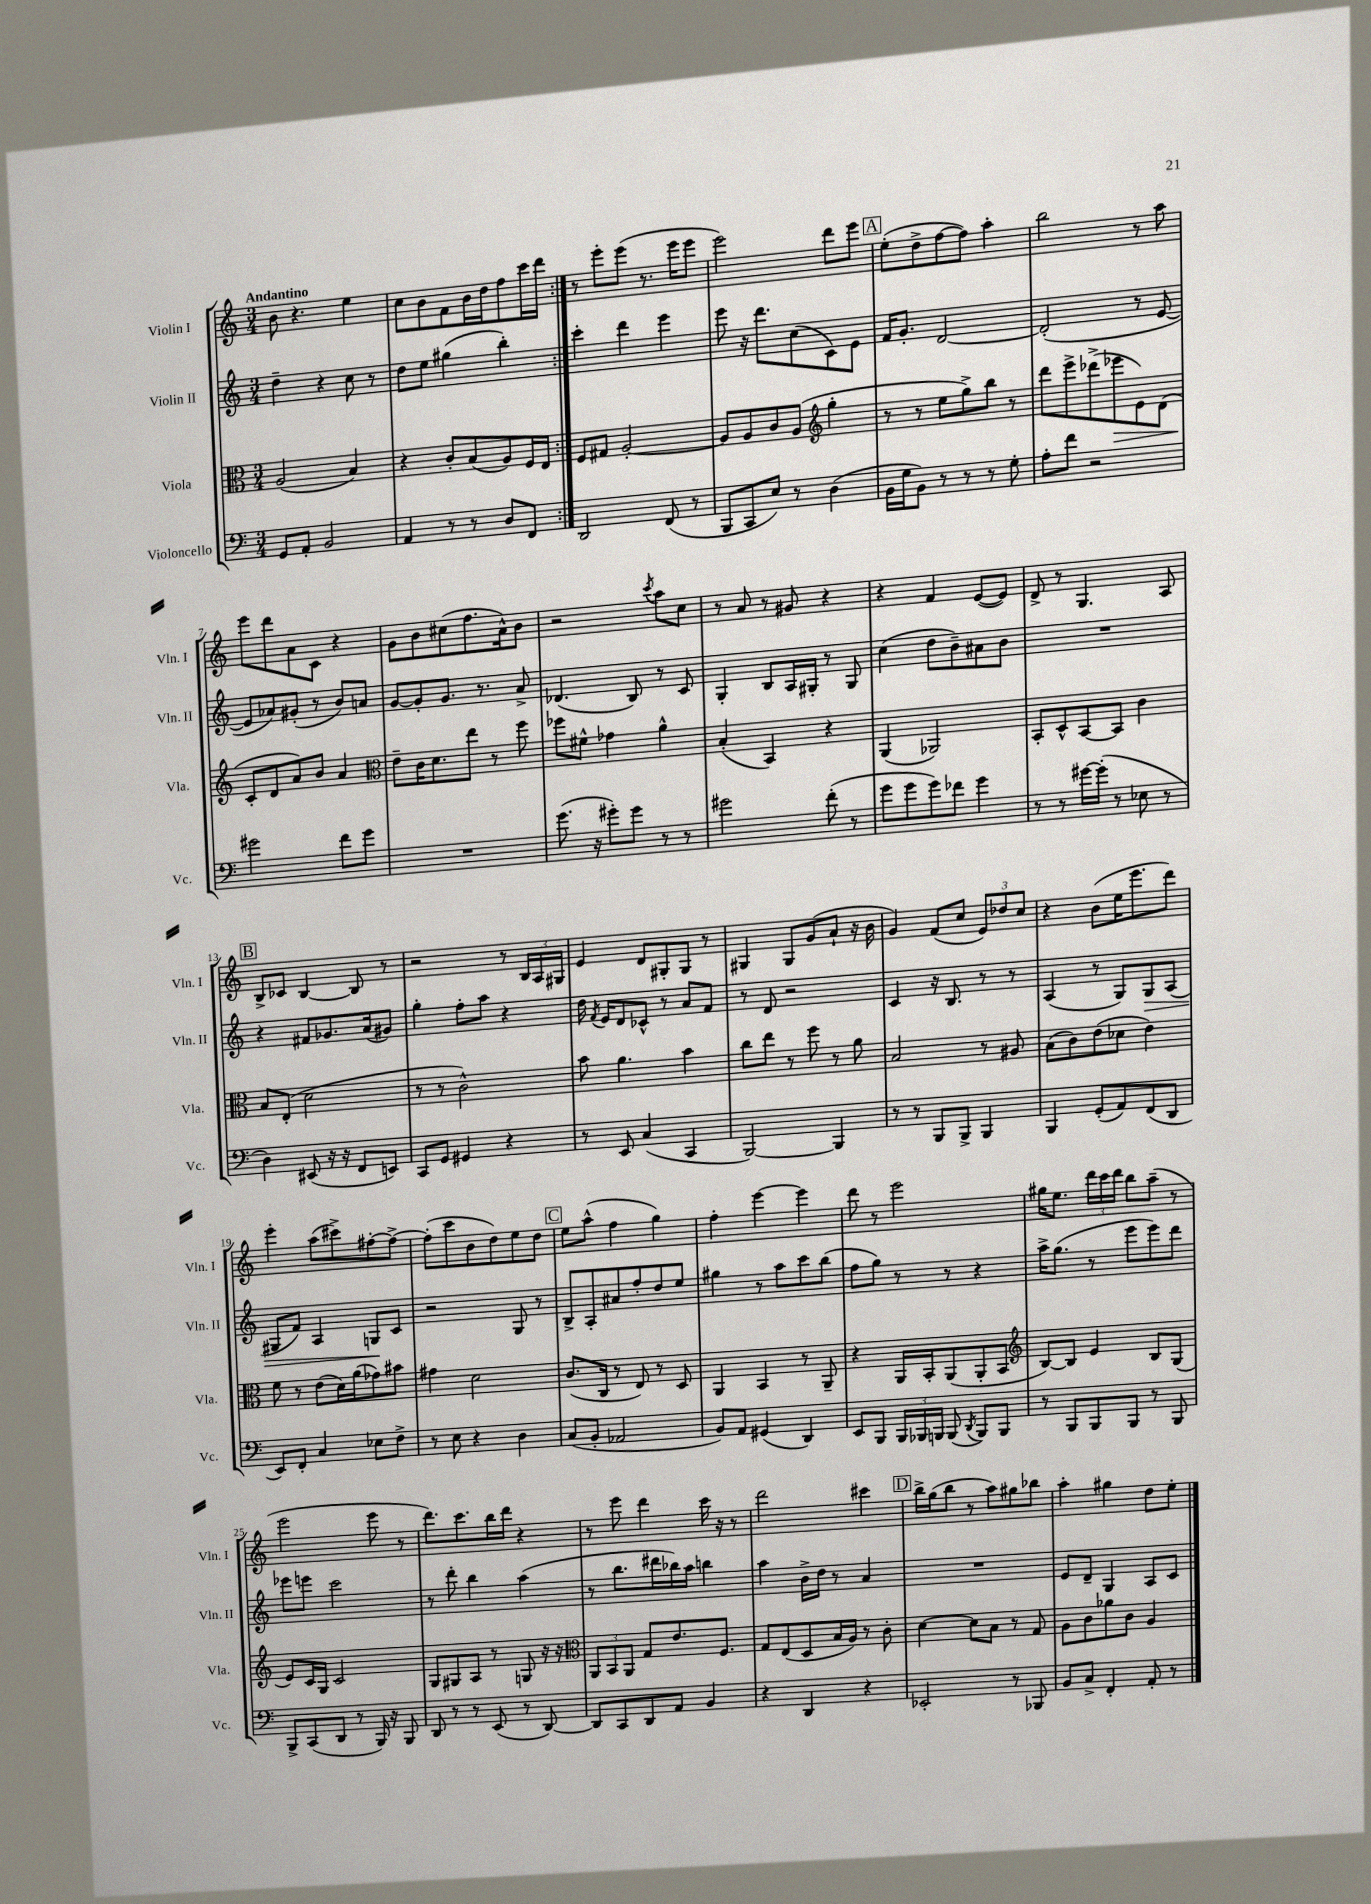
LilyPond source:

<<
\new StaffGroup <<
\new Staff = "s0" \with { instrumentName = "Violin I" shortInstrumentName = "Vln. I" } {
    \clef treble \key c \major \numericTimeSignature \time 3/4 \tempo "Andantino"
    \autoBeamOff \repeat volta 2 { b'8 r4. e''4 |
    c''8[ b'8 f'8 b'16 d''16 f''8 c'''16 d'''16] | }
    r8 e'''8[-. e'''8]( r8. e'''16[ e'''8] |
    e'''2) d'''8[ e'''8] |
    \mark \markup { \box "A" } e''8[-.( d''8-> f''8~ f''8]) a''4-. |
    b''2 r8 a''8 |
    e'''8[ d'''8 a'8 c'8] r4 |
    g'8[ b'8 cis''8( f''8. a'16-^) b'8] |
    r2 \acciaccatura { c'''8 } a''8[ c''8] |
    r8 a'8 r8 gis'8 r4 |
    r4 f'4 e'8[~( e'8]) |
    d'8-> r8 g4. a8 |
    \mark \markup { \box "B" } b8[-> ces'8] b4~ b8 r8 |
    r2 r8 \tuplet 3/2 { b16[ a16 gis16] } |
    e'4 d'8[ gis8-. gis8] r8 |
    gis4 gis8[ g'8( a'8]-! r16 b'16 |
    g'4) f'8[( c''8] \tuplet 3/2 { e'8[) des''8 c''8] } |
    r4 b'8[( e''16 e'''8. d'''8]) |
    e'''4-. a''8[( cis'''8->) fis''8~-. fis''8]~-> |
    fis''8[-.( c'''8 b'8 d''8) e''8 d''8] |
    \mark \markup { \box "C" } e''8[ a''8]-^( f''4 g''4) |
    f''4-. e'''4~ e'''4 |
    d'''8 r8 e'''2 |
    gis''16[ e''8.] \tuplet 3/2 { d'''16[ c'''16 d'''16] } b''8[ a''8]--( r8 |
    e'''2 e'''8 r8 |
    d'''8.[) c'''8. b''16 d'''16] r4 |
    r8 e'''8 d'''4 c'''16 r16 r8 |
    d'''2 cis'''4 |
    \mark \markup { \box "D" } b''16[-> g''16( b''8] r8 a''8[) gis''8 bes''8] |
    a''4-. gis''4 d''8[ e''8]-. \bar "|." |
}
\new Staff = "s1" \with { instrumentName = "Violin II" shortInstrumentName = "Vln. II" } {
    \clef treble \key c \major \numericTimeSignature \time 3/4
    \autoBeamOff \repeat volta 2 { d''4-- r4 c''8 r8 |
    d''8[ e''8] gis''4( b''4-.) | }
    c'''4-. d'''4 e'''4 |
    e'''8 r16 d'''8.[ c''8( c'8) e'8] |
    \mark \markup { \box "A" } f'16[ g'8.]-. d'2~ |
    d'2-.( r8 e'8~ |
    e'8[ aes'8) gis'8]-.( r8 b'8[) a'8] |
    g'8[~ g'8-. g'8.] r8. a'8-> |
    des'4.( b8) r8 c'8 |
    g4-. b8[ a16 gis16]-. r8 gis8 |
    c''4( d''8[ b'8--) ais'8 b'8] |
    R2. |
    \mark \markup { \box "B" } r4 fis'8[ ges'8. a'16( gis'8]) |
    g''4-. f''8[-. a''8] r4 |
    d''16 \acciaccatura { f'8 } e'16[ d'8 ces'8]-^ r8 a'8[ f'8] |
    r8 d'8 r2 |
    c'4 r16 b8. r8 r8 |
    a4( r8 g8[) g8\> a8]( |
    gis8[ f'8]) a4 g8[\! c'8] |
    r2 g8 r8 |
    \mark \markup { \box "C" } b8[-> a8-. ais'8 f''8-. d''8 e''8] |
    gis''4 r8 a''8[ c'''8 b''8]( |
    f''8[ g''8]) r8 r8 r4 |
    a''16[-> g''8.]( r8 e'''8[ e'''8) d'''8] |
    ees'''8[ e'''8] c'''2 |
    r8 d'''8-. b''4 a''4( |
    r8 b''8.[ dis'''16 bes''16) a''16] b''4 |
    a''4 b'16[-> d''16] r8 a'4 |
    \mark \markup { \box "D" } R2. |
    e'8[ d'8]-- g4 a8[ c'8] \bar "|." |
}
\new Staff = "s2" \with { instrumentName = "Viola" shortInstrumentName = "Vla." } {
    \clef alto \key c \major \numericTimeSignature \time 3/4
    \autoBeamOff \repeat volta 2 { a2( b4) |
    r4 c'8[-. b8( a8) f16 e16] | }
    f8[ gis8] a2~-. |
    a8[ a8 c'8 a8]( \clef treble g''4-. |
    \mark \markup { \box "A" } r8 r8 e''8[ g''8->) b''8] r8 |
    d'''8[ e'''8-> des'''8->( ees'''8\> e'8) d'8]( |
    c'8[-.\! d'8 a'8) b'8] a'4 |
    \clef alto e'8[-- c'16 d'8. e''8] r8 f''8 |
    fes''8[ fis'8]-^ ges'4 a'4-^ |
    b4-.( b,4) r4 |
    a,4( aes,2) |
    b,8[-. d8-^ b,8~ b,8] c'4 |
    \mark \markup { \box "B" } b8[ e8]-.( d'2 |
    r8 r8 c'2-^) |
    b'8 a'4. b'4 |
    c''8[ e''8] r8 f''8 r8 a'8 |
    b2 r8 ais8 |
    b8[( c'8) e'8( des'8] e'4) |
    f'8 r8 e'8[( d'16) a'16( ges'8) bis'8] |
    gis'4 d'2 |
    \mark \markup { \box "C" } c'8.[( c16] r8 e8) r8 d8 |
    a,4 b,4 r8 a,8-- |
    r4 a,16[ b,16-. a,8( a,8-. b,8] |
    \clef treble b8[~) b8] e'4 b8[ g8]( |
    e'8[) c'16 g16] c'2 |
    g8[ gis8 a8] r8 g8 r16 r16 |
    \clef alto \tuplet 3/2 { a,8[ b,8 a,8] } g8[ e'8. f8.] |
    g8[ e8( d8 b16 a16]) r8 c'8-. |
    \mark \markup { \box "D" } d'4~ d'8[ b8] r8 g8 |
    a8[ c'8 aes'8 c'8] a4 \bar "|." |
}
\new Staff = "s3" \with { instrumentName = "Violoncello" shortInstrumentName = "Vc." } {
    \clef bass \key c \major \numericTimeSignature \time 3/4
    \autoBeamOff \repeat volta 2 { g,8[ a,8]-. b,2 |
    a,4 r8 r8 d8[ f,8] | }
    d,2 f,8( r8 |
    b,,8[ c,8 e8]) r8 d4( |
    \mark \markup { \box "A" } b,16[ g16 b,8]) r8 r8 r8 g8-. |
    a8[-. f'8] r2 |
    gis'2 f'8[ gis'8] |
    R2. |
    g'8.( r16 gis'8[-.) gis'8] r8 r8 |
    gis'2 f'8-.( r8 |
    g'8[ g'8 g'8) fes'8] g'4 |
    r8 r8 gis'16[~ gis'16]-.( r8 ees8 r8 |
    \mark \markup { \box "B" } d4) eis,8( r16 r16 f,8[ e,8]) |
    c,8[ g,8] gis,4 r4 |
    r8 e,8 c4( c,4 |
    b,,2~) b,,4 |
    r8 r8 b,,8[ b,,8]-> b,,4 |
    b,,4 g,8[-.( a,8) f,8( d,8] |
    e,8[) f,8]-. c4 ees8[ f8]-> |
    r8 e8 r4 d4 |
    \mark \markup { \box "C" } c8[( b,8]-. aes,2 |
    b,8[) a,8] gis,4( d,4) |
    e,8[ b,,8] \tuplet 3/2 { b,,16[ bes,,16 b,,16] } b,,8( \acciaccatura { d,8 } b,,8[) b,,8] |
    r8 b,,8[ b,,8 b,,8] r8 b,,8 |
    b,,8[-> c,8( d,8] r8 b,,16) r16 b,,8 |
    d,8 r8 r8 e,8( r8 d,8~) |
    d,8[ c,8 d,8 a,8] b,4 |
    r4 d,4 r4 |
    \mark \markup { \box "D" } ees,2-. r8 bes,,8 |
    b,8[ c8]-> f,4-. a,8-. r8 \bar "|." |
}
>>
>>
